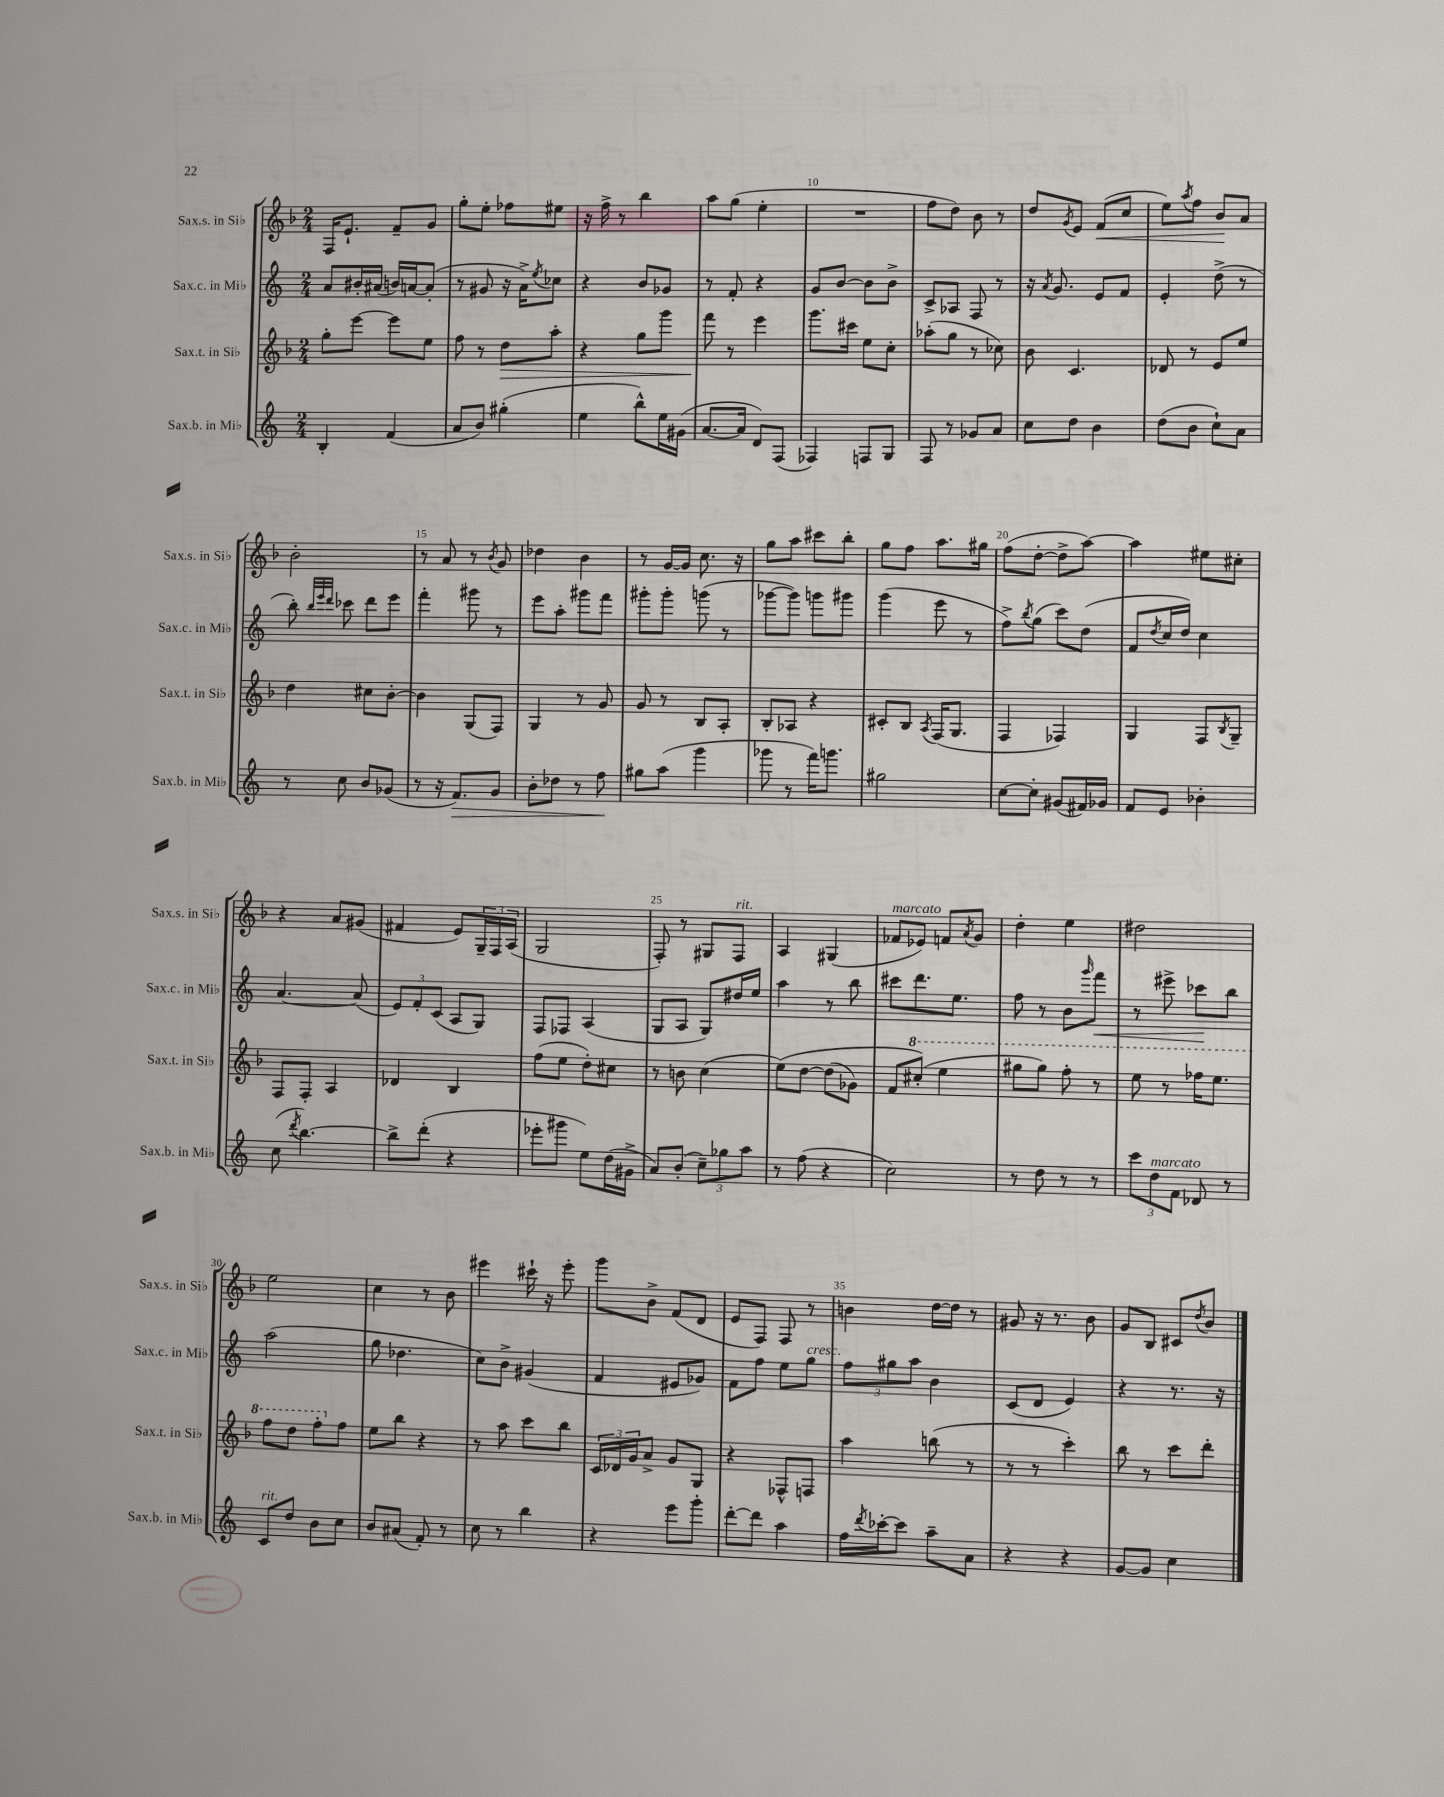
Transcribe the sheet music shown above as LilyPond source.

<<
\new StaffGroup <<
\new Staff = "s0" \with { instrumentName = "Sax.s. in Sib" shortInstrumentName = "Sax.s. in Sib" } {
    \clef treble \key f \major \numericTimeSignature \time 2/4
    f16 e'8.-! f'8-- g'8 |
    g''8-. e''8-. fes''8 eis''8 |
    r16 f''16-> r8 bes''4 |
    a''8 g''8( e''4-. |
    R2 |
    f''8 d''8) bes'8 r8 |
    d''8 \acciaccatura { g'8 } e'8 f'8\<( c''8 |
    e''8) \acciaccatura { a''8 } f''8 bes'8\! a'8 |
    bes'2-. |
    r8 a'8 r8 \acciaccatura { bes'8 } g'8 |
    des''4 bes'4 |
    r8 g'16~ g'16 c''8. r16 |
    g''8 a''8 cis'''8 bes''8-. |
    g''8 f''8 a''8. gis''16 |
    f''8( d''8~-. d''8-> a''8~) |
    a''4 eis''8 cis''8-. |
    r4 a'8 gis'8( |
    fis'4 e'8) \tuplet 3/2 { g16-- f16 a16( } |
    g2 |
    f8-.) r8 gis8 f8^\markup { \italic "rit." } |
    a4 gis4( |
    fes'8^\markup { \italic "marcato" } ees'8) f'8 \acciaccatura { a'8 } g'8 |
    d''4-. e''4 |
    dis''2 |
    e''2 |
    c''4 r8 bes'8 |
    eis'''4 cis'''16-! r16 eis'''8-. |
    g'''8 bes'8-> f'8( d'8 |
    e'8 f8) f8 r8 |
    b'4 d''16~ d''16 r8 |
    gis'8 r16 r8. bes'8 |
    g'8 bes8 cis'8 \acciaccatura { d''8 } bes'8 \bar "|." |
}
\new Staff = "s1" \with { instrumentName = "Sax.c. in Mib" shortInstrumentName = "Sax.c. in Mib" } {
    \clef treble \key c \major \numericTimeSignature \time 2/4
    a'8 bis'16-. ais'16( b'16) a'16~ a'8-.( |
    r8 gis'8 r16 a'16->) \acciaccatura { e''8 } ces''8 |
    r4 b'8 ges'8 |
    r8 f'8-. r4 |
    g'8 b'8~ b'8 b'8-> |
    c'8-> aes8 f8 r8 |
    r16 \acciaccatura { a'8 } g'8. e'8 f'8 |
    e'4-. d''8->( r8 |
    b''8-.) \grace { b''32 e'''32 d'''32 } ces'''8 d'''8 e'''8 |
    f'''4-. gis'''8 r8 |
    e'''8 a''8-. gis'''8 f'''8 |
    gis'''8-. gis'''8-. g'''8( r8 |
    ges'''8~ ges'''8) g'''8 gis'''8 |
    g'''4( e'''8 r8 |
    f''8->) \acciaccatura { b''8 } g''8( c'''8) d''8( |
    f'8 \acciaccatura { d''8 } c''16 d''16) c''4 |
    a'4.~ a'8( |
    \tuplet 3/2 { e'8) f'8-. c'8( } a8 g8) |
    f8 fes8 a4( |
    g8 a8 g8) dis''16 e''16 |
    a''4 r8 b''8 |
    cis'''8 d'''8. e''8. |
    f''8 r8 b'8 \grace { g'''16 } f'''8\< |
    r8 eis'''8-> ces'''8\! b''8 |
    a''2( |
    g''8 des''4. |
    c''8) b'8-> gis'4( |
    f'4 eis'8 ges'8) |
    f'8 f''8 e''8 g''8^\markup { \italic "cresc." } |
    \tuplet 3/2 { f''8 gis''8 a''8 } b'4 |
    c'8( d'8 e'4) |
    r4 r8. r16 \bar "|." |
}
\new Staff = "s2" \with { instrumentName = "Sax.t. in Sib" shortInstrumentName = "Sax.t. in Sib" } {
    \clef treble \key f \major \numericTimeSignature \time 2/4
    g''8-. e'''8~ e'''8 e''8 |
    f''8 r8 d''8\> a''8-. |
    r4 g''8 g'''8 |
    f'''8\! r8 e'''4 |
    g'''8. cis'''16 e''8 c''8-. |
    aes''8-.( g''8 r8 ces''8) |
    bes'8 c'4. |
    des'8 r8 e'8 e''8 |
    d''4 cis''8 bes'8~-. |
    bes'4 g8( f8) |
    g4 r8 g'8 |
    g'8 r8 bes8 a8-. |
    bes8-. aes8 r4 |
    cis'8-. bes8 \acciaccatura { a8 } f16( g8. |
    f4 fes4) |
    g4 f8 \acciaccatura { bes8 } g8-- |
    f8 f8-. a4 |
    des'4 bes4 |
    f''8( e''8 d''8-.) cis''8 |
    r8 b'8 c''4( |
    e''8)\( d''8~ d''8( ges'8) |
    f'8 \ottava #1 cis'''8-.(\) e'''4 |
    gis'''8 gis'''8) f'''8-. r8 |
    e'''8 r8 fes'''16 e'''8. |
    f'''8 d'''8 f'''8-. \ottava #0 f''8 |
    e''8 bes''8 r4 |
    r8 a''8 c'''8 bes''8 |
    \tuplet 3/2 { c'16 des'16 g'16 } a'8-> g'8 g8 |
    r4 fes8-^ f8 |
    a''4 b''8( r8 |
    r8 r8 c'''4-.) |
    bes''8 r8 c'''8 d'''8-. \bar "|." |
}
\new Staff = "s3" \with { instrumentName = "Sax.b. in Mib" shortInstrumentName = "Sax.b. in Mib" } {
    \clef treble \key c \major \numericTimeSignature \time 2/4
    b4-. f'4( |
    a'8 b'8) gis''4-.( |
    e''4 b''8-^) e''16 gis'16( |
    a'8.~ a'16 d'8) f8( |
    fes4) f8 g8 |
    f8 r8 ges'8 a'8 |
    c''8 d''8 b'4 |
    d''8( b'8 c''8-!) a'8 |
    r8 c''8 b'8 ges'8( |
    r8 r16 f'8.\>) g'8 |
    b'8-. des''8 r8 f''8\! |
    gis''8 a''8( g'''4 |
    ges'''8 r8 f'''16) g'''8. |
    gis''2 |
    c''8~ c''8-. gis'8( fis'16) ges'16 |
    f'8 e'8 bes'4-. |
    c''8( \acciaccatura { d'''8 } b''4.~) |
    b''8-> d'''8-.( r4 |
    ees'''8-. gis'''8 e''8) d''16( gis'16-> |
    a'8) b'8-.( \tuplet 3/2 { c''8--) ges''8 a''8 } |
    r8 f''8( r4 |
    c''2) |
    r8 d''8 r8 r8 |
    \tuplet 3/2 { c'''8 d''8^\markup { \italic "marcato" } f'8 } des'8 r8 |
    c'8^\markup { \italic "rit." } d''8 b'8 c''8 |
    b'8 ais'8( f'8-.) r8 |
    c''8 r8 b''4 |
    r4 e'''8 g'''8-. |
    d'''8~-. d'''8 a''4 |
    f''16 \acciaccatura { d'''8 } ces'''16~-. ces'''8 a''8-- a'8 |
    r4 r4 |
    g'8~ g'8 c''4 \bar "|." |
}
>>
>>
\layout { \context { \Score currentBarNumber = #6 \override BarNumber.break-visibility = ##(#f #t #t) barNumberVisibility = #(every-nth-bar-number-visible 5) } }
